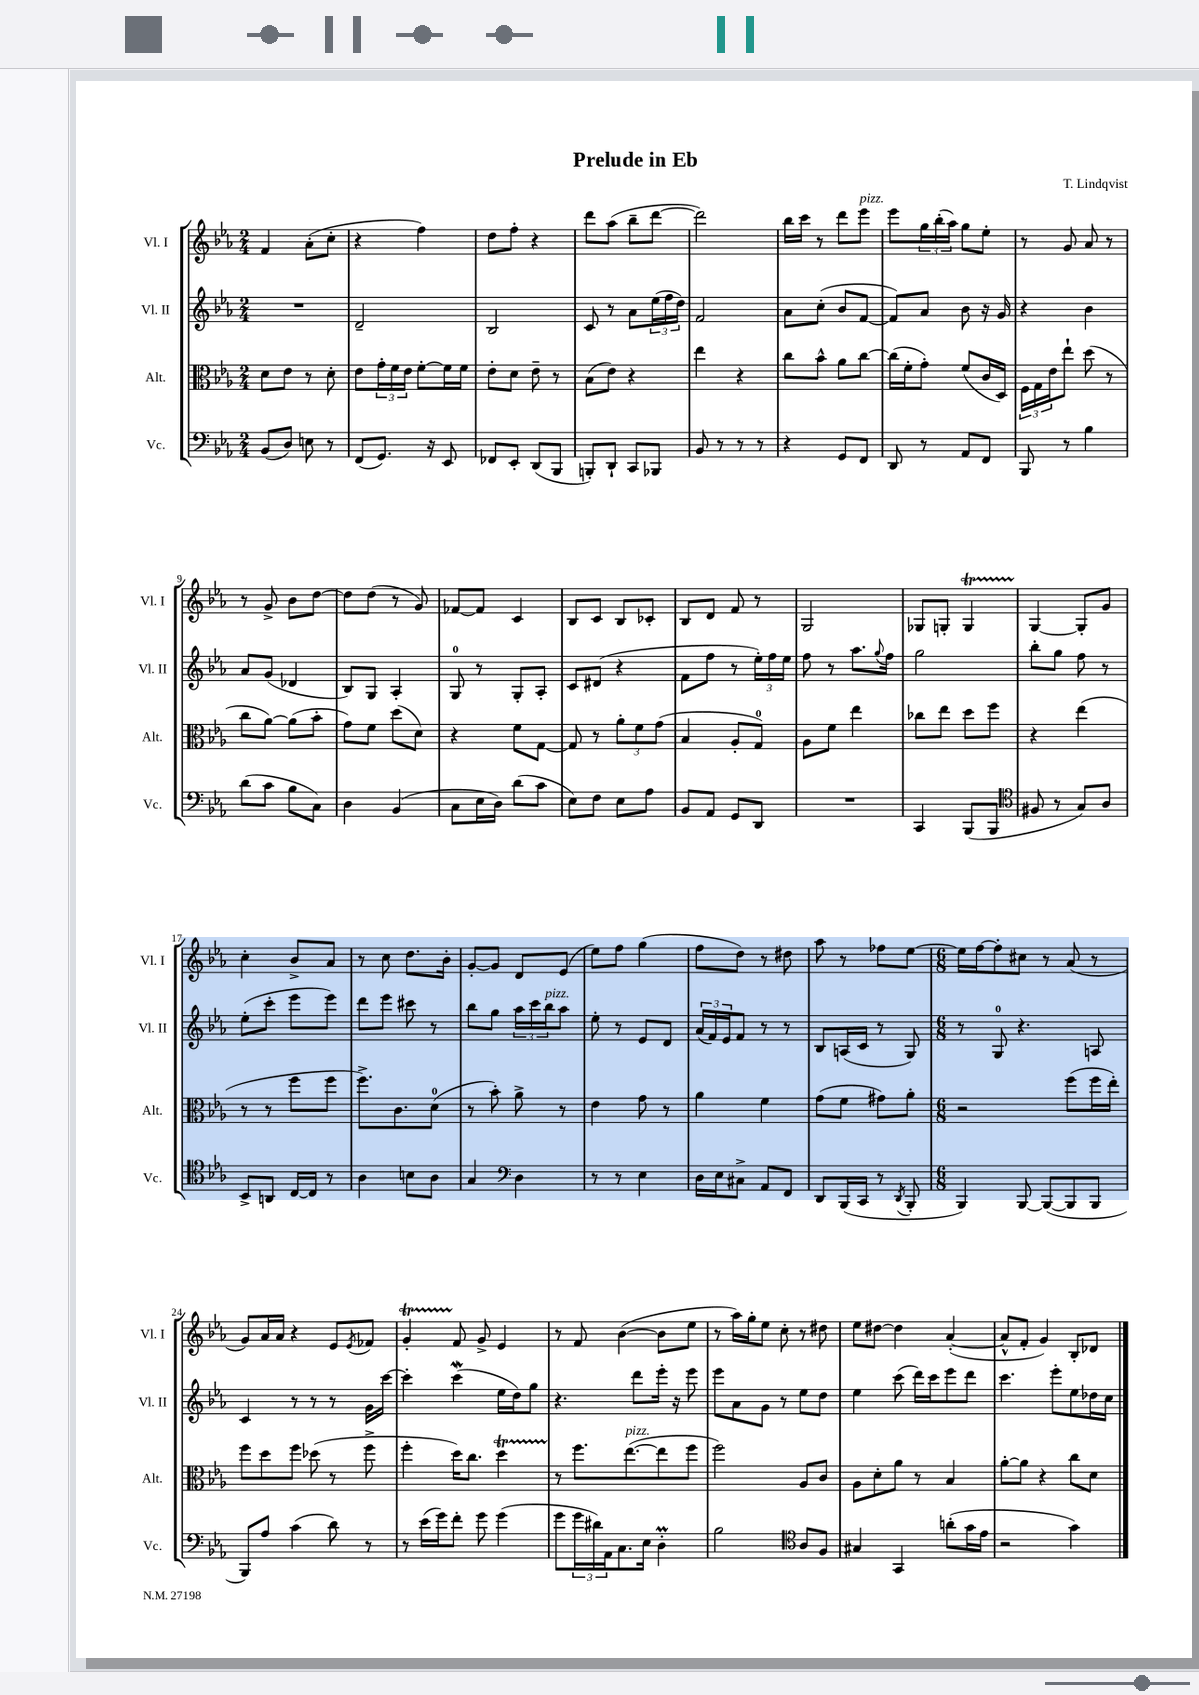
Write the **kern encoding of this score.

**kern	**kern	**kern	**kern
*staff4	*staff3	*staff2	*staff1
*clefF4	*clefC3	*clefG2	*clefG2
*k[b-e-a-]	*k[b-e-a-]	*k[b-e-a-]	*k[b-e-a-]
*M2/4	*M2/4	*M2/4	*M2/4
(8BB-/L	8d\L	2r	4f/
8D/J)	8e-\J	.	.
8E\	8r	.	(8a-'\L
8r	8d'\	.	8cc'\J
=	=	=	=
(8FF/L	8e-\L	2d~/	4r
8.GG/J)	24g'\L	.	.
.	24f\	.	.
.	24e-\JJ	.	.
.	[8f'\L	.	4ff\)
16r	.	.	.
8EE-/	16f\]L	.	.
.	16f\JJ	.	.
=	=	=	=
8FF-/L	8e-'\L	2B-/	8dd\L
8EE-'/J	8d\J	.	8ff'\J
(8DD/L	8e-~\	.	4r
8BBB-/J	8r	.	.
=	=	=	=
8BBB'/L)	(8B-\L	8c/	8ddd\L
8DD`/J	8e-\J)	8r	(8aa-\J
8CC/L	4r	8a-\L	8bb-~\L
8BBB-/J	.	(24ee-\L	[8ddd\J
.	.	24ff\	.
.	.	24dd\JJ)	.
=	=	=	=
8BB-/	4ee-\	2f/	2ddd\])
8r	.	.	.
8r	4r	.	.
8r	.	.	.
=	=	=	=
4r	8cc\L	8a-\L	16bb-\LL
.	.	.	16ccc\JJ
.	8b-^^\J	(8cc'\J	8r
8GG/L	8a-\L	8b-/L	8ddd\L
8FF/J	[8cc\J	[8f/J	8eee-\J
=	=	=	=
8DD/	(16cc\]LL	8f/]L)	8eee-\L
.	16f'\J	.	.
8r	8g'\J)	8a-/J	24gg\L
.	.	.	(24bb-'\
.	.	.	24aa-\JJ)
8AA-/L	(8f/L	8b-\	8gg\L
8FF/J	16c/L	16r	8ee-'\J
.	16D/JJ)	16g/	.
=	=	=	=
8BBB-/	24F\LL	4r	8r
.	24G\	.	.
.	24e-\J	.	.
8r	8ee-`\J	.	8g/
4B-\	(8dd\	4b-\	8a-/
.	8r	.	8r
=	=	=	=
(8d\L	8cc\L	8a-/L	8r
8c\J	[8a-\J)	(8g/J	8g^/
8B-\L	(8a-\]L	4d-/	8b-\L
8C\J)	8b-'\J	.	[8dd\J
=	=	=	=
4D\	8g\L)	8B-/L)	8dd\]L
.	8f\J	8G/J	(8dd\J
(4BB-/	(8dd\L	4A-'/	8r
.	8d\J)	.	8g/)
=	=	=	=
8C\L	4r	8G/	[8f-/L
16E-\L	.	8r	8f-/]J
16D\JJ)	.	.	.
(8d\L	8f\L	8G'/L	4c/
8c\J	[8G\J	8A-'/J	.
=	=	=	=
8E-\L)	8G/]	8c/L	8B-/L
8F\J	8r	(8d#/J	8c/J
8E-\L	12a-'\L	4r	8B-/L
.	12f\	.	.
8A-\J	.	.	8c-'/J
.	(12g\J	.	.
=	=	=	=
8BB-/L	4B-/	8f\L	8B-/L
8AA-/J	.	8ff\J	8d/J
8GG/L	8A-'/L	8r	8f/
8DD/J	8G/J)	24ee-'\LL)	8r
.	.	24ff\	.
.	.	24ee-\JJ	.
=	=	=	=
2r	8A-\L	8ff\	2G/
.	8f\J	8r	.
.	4ee-\	8.aa-\L	.
.	.	8qqgg/	.
.	.	16ff\Jk	.
=	=	=	=
4CC/	8cc-\L	2gg\	8G-/L
.	8ee-\J	.	8G'/J
(8BBB-/L	8dd\L	.	4G/
8BBB-/J	8ff\J	.	.
=	=	=	=
*clefC4	*	*	*
8F#/	4r	8bb-'\L	[4G/
8r	.	8gg\J	.
8G/L)	(4ee-\	8ff\	8G'/]L
8A-/J	.	8r	8g/J
=	=	=	=
8BB-^/L	8r	(8ee-'\L	4cc'\
8AA/J	8r	8ccc'\J	.
[16C/LL	8ff\L	8eee-\L	8b-^/L
16C/]JJ	.	.	.
8r	8ff\J	8eee-\J)	8a-/J
=	=	=	=
4A-\	8.ff^\L)	8ddd\L	8r
.	.	8eee-\J	8cc\
.	8.c\	.	.
8B\L	.	8ccc#\	8.dd\L
8A-\J	(8d\J	8r	.
.	.	.	16b-'\Jk
=	=	=	=
4G/	8r	8bb-\L	[8g'/L
.	8b-'\)	8gg\J	8g/]J
*clefF4	*	*	*
4D\	8a-^\	24aa-\LL	8d/L
.	.	24ccc\	.
.	.	24bb-\J	.
.	8r	8aa-\J	(8e-/J
=	=	=	=
8r	4e-\	8ee-'\	8ee-\L)
8r	.	8r	8ff\J
4E-\	8g\	8e-/L	(4gg\
.	8r	8d/J	.
=	=	=	=
16D\LL	4a-\	(24a-/LL	8ff\L
.	.	24f/)	.
16E-\J	.	.	.
.	.	24e-/J	.
8C#^\J	.	8f/J	8dd\J)
8AA-/L	4f\	8r	8r
8FF/J	.	8r	8dd#\
=	=	=	=
8DD/L	(8g\L	8B-/L	8aa-\
(16BBB-/L	8f\J	(16A/L	8r
16CC/JJ	.	16c/JJ	.
8r	8g#\L)	8r	8ff-\L
8qDD/	.	.	.
8BBB-'/	8a-'\J	8G/)	[8ee-\J
=	=	=	=
*M6/8	*M6/8	*M6/8	*M6/8
4BBB-/)	2r	8r	16ee-\]LL
.	.	.	[16ff\J
.	.	8G/	8ff'\]
[8BBB-/	.	4.r	8cc#\J
(8BBB-/_L	.	.	8r
8BBB-/]	(8ff\L	.	(8a-/
8BBB-/J	16ff\L	8A/	8r
.	16ee-'\JJ)	.	.
=	=	=	=
8BBB-/L)	8ff\L	4c/	8g/L)
8A-/J	8dd\	.	16a-/L
.	.	.	16a-/JJ
(4c\	8ff\J	8r	4r
.	(8dd-\	8r	.
8d\)	8r	8r	8e-/L
.	.	.	8qe-/
8r	8ff^\	16g\LL	8f-/J
.	.	[16ccc\JJ	.
=	=	=	=
8r	4ff'\	4ccc'\]	4g'/
(16e-\LL	.	.	.
16g\J)	.	.	.
8f'\J	16dd\LK)	(4ccc\	8f/
.	8.cc\J	.	.
8g\	.	.	8g^/
(4g\	4dd\	16ee-\LL	4e-/
.	.	16dd\J)	.
.	.	8gg\J	.
=	=	=	=
8g\L	8r	4.r	8r
24g\L	8.ff\L	.	8f/
24d#\)	.	.	.
24AA-\J	.	.	.
8.C\	.	.	([4b-\
.	([8.ee-\	.	.
.	.	8ddd\L	.
16E-\Jk	.	.	.
4D'\	8ee-\]	16eee-'\Jk	8b-\]L
.	.	16r	.
.	8ff\J	8eee-\	8ee-\J
=	=	=	=
2B-\	2ff\)	8eee-\L	8r
.	.	8a-\	16aa-\LL)
.	.	.	16gg'\J
.	.	8g\J	8ee-\J
.	.	8r	8cc'\
*clefC4	*	*	*
8A-/L	8A-/L	8ee-\L	8r
8F/J	8c/J	8dd\J	8dd#\
=	=	=	=
4G#/	8A-\L	4ee-\	8ee-\L
.	8d'\	.	[8dd#\J
4GG/	8a-\J	(8ccc\	4dd#\]
.	8r	16ddd\LL)	.
.	.	16ccc\J	.
(8a'\L	4B-/	8eee-\	([4a-'/
16g\L	.	8ddd\J	.
16e-\JJ	.	.	.
=	=	=	=
2r	[8a-'\L	4.ccc\	8a-^^/]L
.	8a-\]J	.	8f'/J
.	4r	.	4g/)
.	.	8eee-'\L	.
4g\)	8cc\L	8ee-\	8B-'/L
.	8d\J	16dd-\L	8d-/J
.	.	16cc\JJ	.
==	==	==	==
*-	*-	*-	*-
